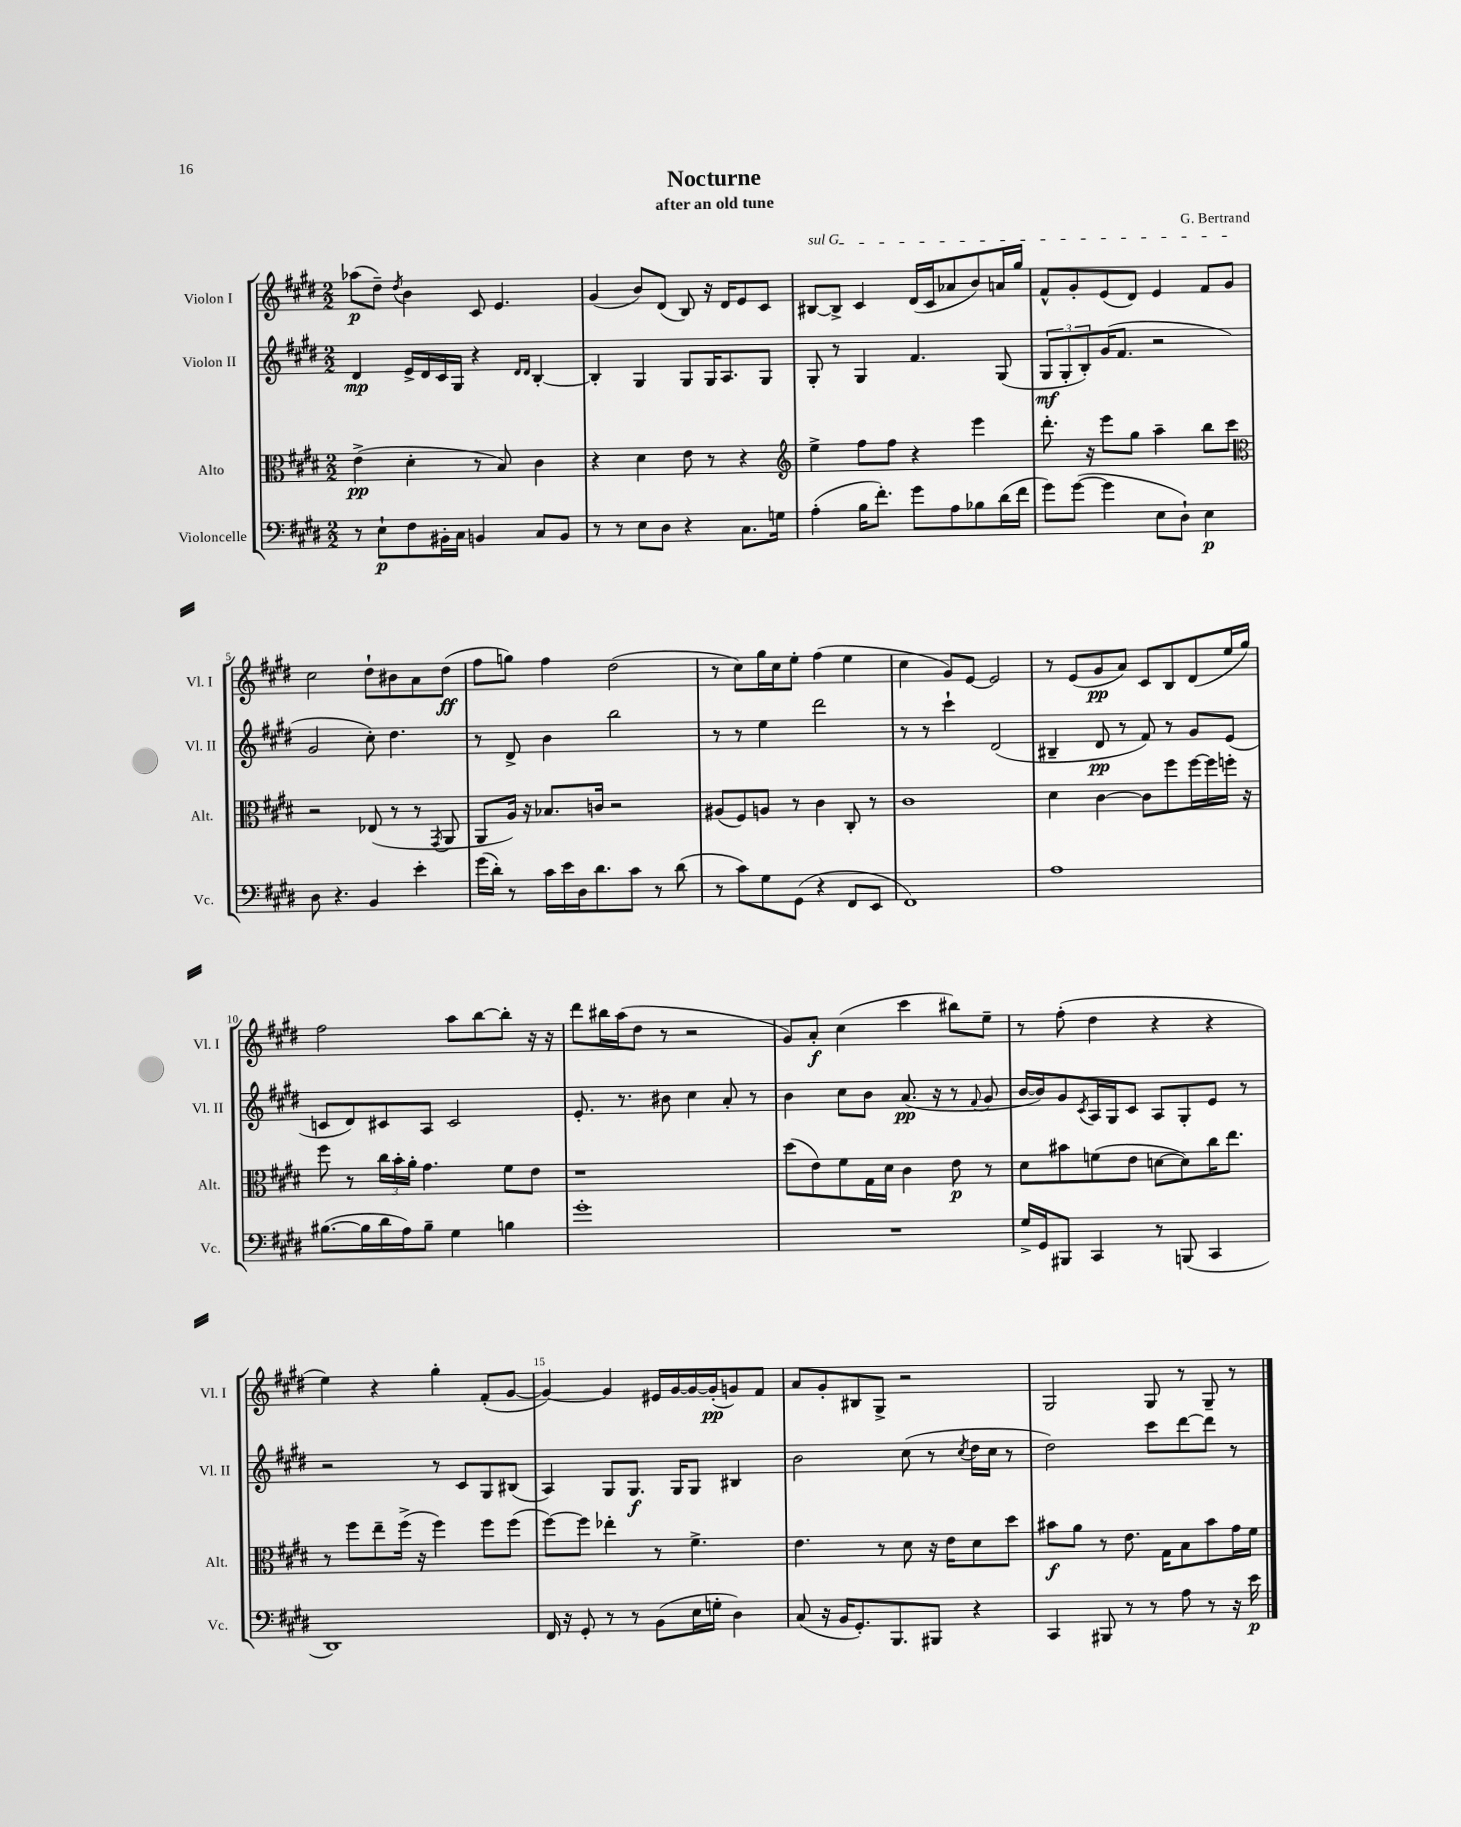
\header { title = "Nocturne" composer = "G. Bertrand" subtitle = "after an old tune" }
<<
\new StaffGroup <<
\new Staff = "s0" \with { instrumentName = "Violon I" shortInstrumentName = "Vl. I" } {
    \clef treble \key e \major \numericTimeSignature \time 2/2
    aes''8\p( dis''8--) \acciaccatura { dis''8 } b'4 cis'8 e'4. |
    gis'4( b'8) dis'8( b8) r16 dis'16 e'8 cis'8 |
    \once \override TextSpanner.bound-details.left.text = \markup { \italic "sul G" } bis8~\startTextSpan bis8-> cis'4 dis'16( cis'16 aes'8 b'8) a'16 gis''16 |
    fis'8-^ gis'8-. e'8( dis'8) e'4 fis'8 gis'8\stopTextSpan |
    cis''2 dis''8-! bis'8 a'8 dis''8\ff( |
    fis''8 g''8) fis''4 dis''2( |
    r8 cis''8) gis''16 cis''16 e''8-. fis''4( e''4 |
    cis''4 gis'8) e'8~ e'2 |
    r8 e'8( gis'8\pp a'8) cis'8 b8 dis'8( e''16 gis''16) |
    fis''2 a''8 b''8~ b''8-. r16 r16 |
    dis'''8 bis''16 a''16( dis''8 r8 r2 |
    gis'8) a'8-.\f cis''4( cis'''4 bis''8) e''8-- |
    r8 fis''8-.( dis''4 r4 r4 |
    e''4) r4 gis''4-. fis'8-.( gis'8~ |
    gis'4~) gis'4 eis'16 gis'16~ gis'16~ gis'16-.\pp( g'8) fis'8 |
    a'8 gis'8-. bis8 gis8-> r2 |
    gis2 gis8 r8 gis8-- r8 \bar "|." |
}
\new Staff = "s1" \with { instrumentName = "Violon II" shortInstrumentName = "Vl. II" } {
    \clef treble \key e \major \numericTimeSignature \time 2/2
    dis'4\mp e'16-> dis'16 cis'16 gis16 r4 \grace { dis'16 dis'16 } b4~-. |
    b4-. gis4 gis8 gis16 a8. gis8 |
    gis8-. r8 gis4 fis'4. gis8( |
    \tuplet 3/2 { gis8\mf gis8-. b8-.) } gis'16( fis'8. r2 |
    gis'2 cis''8-.) dis''4. |
    r8 dis'8-> b'4 b''2 |
    r8 r8 e''4 dis'''2 |
    r8 r8 cis'''4-! dis'2( |
    bis4-- dis'8\pp r8 fis'8) r8 gis'8 e'8( |
    c'8 dis'8) cis'8 a8 cis'2 |
    e'8.-. r8. bis'8 cis''4 a'8-. r8 |
    b'4 cis''8 b'8 a'8.\pp( r16 r8 \appoggiatura { fis'8 } gis'8 |
    b'16~ b'16) gis'8 \acciaccatura { cis'8 } a16 gis16 cis'8 a8 gis8-. e'8 r8 |
    r2 r8 cis'8 gis8 bis8( |
    a4) gis8 gis8.\f gis16 gis8 bis4 |
    b'2 cis''8( r8 \acciaccatura { cis''8 } dis''16 cis''16 r8 |
    dis''2) cis'''8 dis'''8~ dis'''8 r8 \bar "|." |
}
\new Staff = "s2" \with { instrumentName = "Alto" shortInstrumentName = "Alt." } {
    \clef alto \key e \major \numericTimeSignature \time 2/2
    e'4->\pp( dis'4-. r8 b8) cis'4 |
    r4 dis'4 e'8 r8 r4 |
    \clef treble e''4-> fis''8 fis''8 r4 e'''4 |
    dis'''8.-. r16 e'''8 gis''8 a''4-- b''8 cis'''8 |
    \clef alto r2 ees8( r8 r8 \acciaccatura { gis,8 } a,8 |
    a,8 a16) r16 bes8. c'16 r2 |
    ais8( fis8) a8 r8 cis'4 cis8-. r8 |
    cis'1 |
    dis'4 cis'4~ cis'8 fis''8 fis''16~ fis''16 f''16-. r16 |
    fis''8 r8 \tuplet 3/2 { cis''16 b'16-. a'16-. } gis'4. fis'8 e'8 |
    r1 |
    dis''8( e'8) fis'8 gis16 dis'16 cis'4 e'8\p r8 |
    dis'8 bis'8 f'8( e'8 d'8~ d'8) cis''16 e''8. |
    r8 fis''8 e''8-- fis''16->( r16 fis''4) fis''8 fis''8( |
    fis''8~) fis''8 ees''4-. r8 fis'4.-> |
    e'4. r8 dis'8 r16 e'16 dis'8 dis''8 |
    bis'8\f a'8 r8 e'8. gis16 b8 bis'8 gis'16 fis'16 \bar "|." |
}
\new Staff = "s3" \with { instrumentName = "Violoncelle" shortInstrumentName = "Vc." } {
    \clef bass \key e \major \numericTimeSignature \time 2/2
    r8 e8-!\p fis8 bis,16-. cis16 b,4 cis8 b,8 |
    r8 r8 e8 dis8 r4 cis8. g16 |
    a4-.( b16 fis'8.-.) gis'8 a8 bes8 dis'16( fis'16 |
    gis'8) gis'8~( gis'4 e8 dis8-!) e4\p |
    dis8 r4. b,4 e'4-. |
    gis'16( dis'16-.) r8 cis'16 e'16 dis16 dis'8. cis'8 r8 dis'8( |
    r8 cis'8) gis8 gis,8( r4 fis,8 e,8 |
    fis,1) |
    a1 |
    bis8.~( bis16 dis'16 a16) bis8-- gis4 b4 |
    gis'1-. |
    R1 |
    gis16-> gis,16 bis,,8 cis,4 r8 b,,8( cis,4 |
    dis,1) |
    fis,16 r16 gis,8-. r8 r8 b,8( e16 g16-. dis4) |
    cis8( r16 b,16 gis,8.-.) b,,8. bis,,8 r4 |
    cis,4 bis,,8 r8 r8 a8 r8 r16 e'16\p \bar "|." |
}
>>
>>
\layout { \context { \Score \override BarNumber.break-visibility = ##(#f #t #t) barNumberVisibility = #(every-nth-bar-number-visible 5) } }
